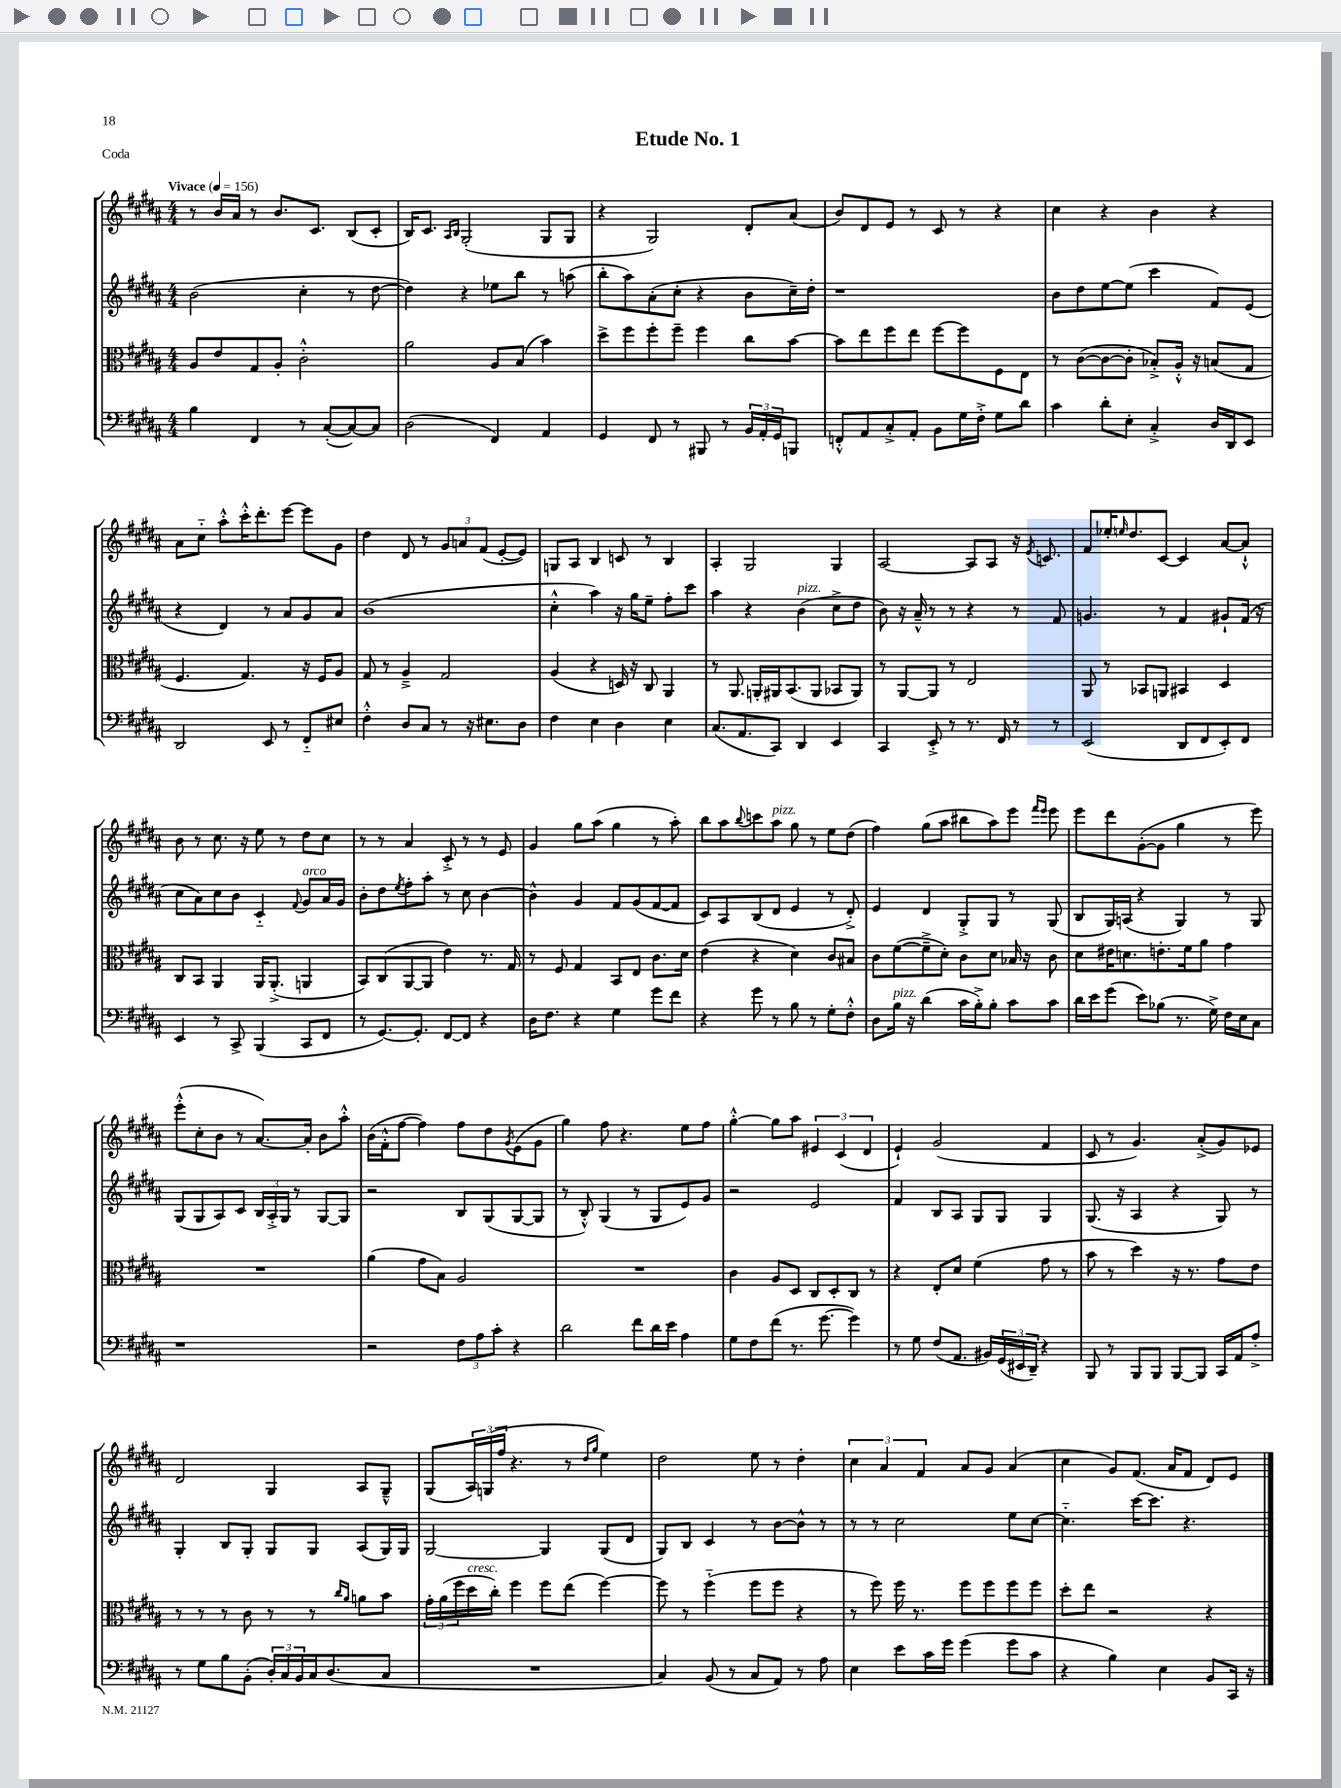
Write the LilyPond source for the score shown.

\header { title = "Etude No. 1" piece = "Coda" }
<<
\new StaffGroup <<
\new Staff = "s0" {
    \clef treble \key b \major \numericTimeSignature \time 4/4 \tempo "Vivace" 4 = 156
    r8 b'16 ais'16 r8 b'8. cis'8. b8( cis'8-. |
    b16) cis'8. \grace { ais16 b16 } gis2-.( gis8 gis8 |
    r4 gis2) dis'8-. ais'8( |
    b'8) dis'8 e'8 r8 cis'8 r8 r4 |
    cis''4 r4 b'4 r4 |
    ais'8 cis''8-_ ais''8-.-^ cis'''16-.-^ dis'''8.-. e'''8~ e'''8 gis'8 |
    dis''4 dis'8 r8 \tuplet 3/2 { gis'8 a'8 fis'8( } e'8~-. e'8) |
    g8 ais8 b4 c'8 r8 b4 |
    ais4-. gis2 gis4 |
    ais2~ ais8 ais8 r16 \acciaccatura { e'8 } c'8. |
    fis'8 ees''16-. \grace { e''16 } dis''8. cis'8~ cis'4 ais'8~ ais'8-!-^ |
    b'8 r8 cis''8. r16 e''8 r8 dis''8 cis''8 |
    r8 r8 ais'4 cis'8-.-> r8 r8 e'8 |
    gis'4 gis''8 ais''8( gis''4 r8 ais''8-.) |
    b''8 ais''8 \appoggiatura { b''8 } c'''8 ais''8^\markup { \italic "pizz." } gis''8 r8 e''8 dis''8( |
    fis''4) gis''8( ais''8 bis''8 ais''8) e'''8 \grace { fis'''16 e'''16 } e'''8 |
    e'''8 dis'''8 gis'8~-.( gis'8 gis''4 r8 e'''8) |
    e'''8-.-^( cis''8-. b'8 r8 ais'8.~) ais'16-. b'8 ais''8-.-^ |
    b'16( fis'16-.-^ fis''8~ fis''4) fis''8 dis''8 \acciaccatura { gis'8 } e'8( gis'8 |
    gis''4) fis''8 r4. e''8 fis''8 |
    gis''4~-.-^ gis''8 ais''8 \tuplet 3/2 { eis'4 cis'4( dis'4 } |
    e'4-!) gis'2( fis'4 |
    cis'8 r8 gis'4.) ais'8-.->( gis'8) ees'8 |
    dis'2 gis4 ais8 gis8---^ |
    gis8( \tuplet 3/2 { ais16) g16( fis''16 } r4. r8 \grace { dis''16 gis''16 } e''4) |
    dis''2 e''8 r8 dis''4-. |
    \tuplet 3/2 { cis''4 ais'4 fis'4 } ais'8 gis'8 ais'4( |
    cis''4 gis'8) fis'8.( ais'16 fis'8 dis'8) e'8 \bar "|." |
}
\new Staff = "s1" {
    \clef treble \key b \major \numericTimeSignature \time 4/4
    b'2( cis''4-. r8 dis''8~ |
    dis''4) r4 ees''8 b''8 r8 a''8( |
    b''8-. ais''8) ais'8-.( cis''8-. r4 b'8 cis''16--) dis''16-. |
    r1 |
    b'8 dis''8 e''8~ e''8( cis'''4 fis'8) e'8( |
    r4 dis'4) r8 ais'8 gis'8 ais'8 |
    b'1( |
    cis''4-.-^ ais''4) r16 gis''16 e''8-- fis''8-. cis'''8 |
    ais''4 r4 b'4^\markup { \italic "pizz." }( cis''8-> dis''8 |
    b'8) r16 ais'16---^ r8 r8 r4 r8 fis'8 |
    g'4. r8 fis'4 gis'8-! fis'16( r16 |
    cis''8 ais'8) cis''8 b'8 cis'4-_ \appoggiatura { fis'8 } gis'8^\markup { \italic "arco" } ais'16 gis'16 |
    b'8-. dis''8 \acciaccatura { e''8 } fis''8-. ais''8-. r8 cis''8 b'4~ |
    b'4-^ gis'4 fis'8 gis'8( fis'8~ fis'8 |
    cis'8) ais8 b8( dis'8 e'4 r8 dis'8-.->) |
    e'4 dis'4 gis8-.-> gis8 r8 gis8( |
    b8 gis16) a16( r4 gis4) r8 gis8 |
    gis8( gis8 ais8) cis'8 \tuplet 3/2 { b16 ais16-.-> gis16 } r8 gis8~ gis8 |
    r2 b8 gis8( gis8~ gis8 |
    r8 b8-.-^) gis4( r8 gis8 e'8) gis'8 |
    r2 e'2 |
    fis'4 b8 ais8 gis8 gis8 gis4 |
    gis8.( r16 ais4 r4 gis8) r8 |
    gis4-. b8 gis8-. gis8 gis8 ais8( gis16) gis16 |
    gis2~ gis4 gis8( dis'8 |
    gis8) b8 cis'4 r8 b'8~ b'8-^ r8 |
    r8 r8 cis''2 e''8 cis''8~ |
    cis''4.-_ cis'''16~ cis'''8. r4. \bar "|." |
}
\new Staff = "s2" {
    \clef alto \key b \major \numericTimeSignature \time 4/4
    ais8 e'8 gis8 ais8-. cis'2-.-^ |
    ais'2 ais8 b8( b'4) |
    dis''8-> fis''8 fis''8-. fis''8-- fis''4 cis''8 b'8~ |
    b'8 e''8 fis''8 e''8 fis''8~ fis''8 fis8 e8 |
    r8 cis'8~( cis'8~ cis'8-. bes8-.->) ais16-.-^ r16 b8( gis8 |
    fis4. gis4.) r16 fis16 ais8 |
    gis8 r8 ais4---> gis2 |
    ais4( r4 d16) r16 cis8 ais,4 |
    r8 ais,8. a,16-. ais,16 b,8.( ais,8 bes,8 ais,8) |
    r8 ais,8~ ais,8 r8 e2 |
    ais,8 r8 bes,8 a,8 bis,4 dis4 |
    cis8 b,8 ais,4 ais,16 ais,8.-.->( a,4 |
    b,8) cis8( ais,8~ ais,8 e'4) r8. gis16 |
    r8 fis8 gis4 b,8 e8 cis'8. dis'16 |
    e'4( r4 dis'4) cis'8 bis8 |
    cis'8 fis'8~( fis'8---> dis'8-.) cis'8 dis'8 bes16 r16 cis'8 |
    dis'8 eis'16 d'8. e'8.-. fis'16 ais'8 gis'4 |
    R1 |
    ais'4( gis'8 b8) ais2 |
    R1 |
    cis'4 ais8 dis8 cis8 dis8-. cis8 r8 |
    r4 e8-. dis'8 fis'4( gis'8 r8 |
    b'8 r8 dis''4) r16 r8. gis'8 e'8 |
    r8 r8 r8 cis'8 r8 r8 \grace { cis''16 ais'16 } a'8 b'8 |
    \tuplet 3/2 { gis'16-. ais'16( fis''16 } dis''16^\markup { \italic "cresc." } cis''16-.) fis''4 fis''8 e''8( fis''4~) |
    fis''8 r8 fis''4-_( fis''8 fis''8 r4 |
    r8 fis''8) fis''16 r8. fis''8 fis''8 fis''8 fis''8 |
    dis''8-. e''8 r2 r4 \bar "|." |
}
\new Staff = "s3" {
    \clef bass \key b \major \numericTimeSignature \time 4/4
    b4 fis,4 r8 cis8~-.( cis8~) cis8 |
    dis2( fis,4) ais,4 |
    gis,4 fis,8 r8 bis,,8 r8 \tuplet 3/2 { b,16 ais,16-. gis,16 } b,,8 |
    f,8-.-^ ais,8 cis8-.-> ais,8-. b,8 gis16 fis16-.-> gis8 dis'8 |
    cis'4 dis'8-. e8-. cis4-.-> dis16 dis,16 e,8 |
    dis,2 e,8 r8 fis,8-_ eis8 |
    fis4-.-^ dis8 cis8 r8 r16 eis8. dis8 |
    fis4 e4 dis4 e4 |
    cis8.( ais,8. cis,8) dis,4 e,4 |
    cis,4 e,8-.-> r8 r8. fis,16 r8 r8 |
    e,2( dis,8 fis,8 e,8-.) fis,8 |
    e,4 r8 cis,8-> b,,4( cis,8 fis,8 |
    r8 gis,8.~) gis,8.-. fis,8~ fis,8 r4 |
    dis16 fis8. r4 gis4 gis'8 fis'8 |
    r4 gis'8 r8 b8 r8 gis8-. fis8-.-^ |
    dis8 b16^\markup { \italic "pizz." } r16 dis'4( cis'16 b16-.->) b8-. cis'8 cis'8 |
    dis'16 e'16 gis'8( e'8) bes8( r8. gis16->) fis16 e16 cis8 |
    r1 |
    r2 \tuplet 3/2 { fis8 ais8 cis'8-. } r4 |
    dis'2 fis'8 dis'16 e'16 ais4 |
    gis8 fis8 fis'8( r8. gis'8.~ gis'4) |
    r8 gis8 fis8( ais,8. bis,16) \tuplet 3/2 { gis,16( eis,16 dis,16--) } r4 |
    b,,8 r8 b,,8 b,,8 b,,8~ b,,8 cis,16 ais,16 ais8-.-> |
    r8 gis8 b8 b,8-.( \tuplet 3/2 { dis16-.) cis16 b,16 } cis16 dis8.( cis8 |
    R1 |
    cis4) b,8( r8 cis8 ais,8) r8 ais8 |
    e4 e'8 cis'16 gis'16 gis'4( gis'8 cis'8 |
    r4 b4) e4 b,8 cis,16 r16 \bar "|." |
}
>>
>>
\layout { \context { \Score \remove "Bar_number_engraver" } }
